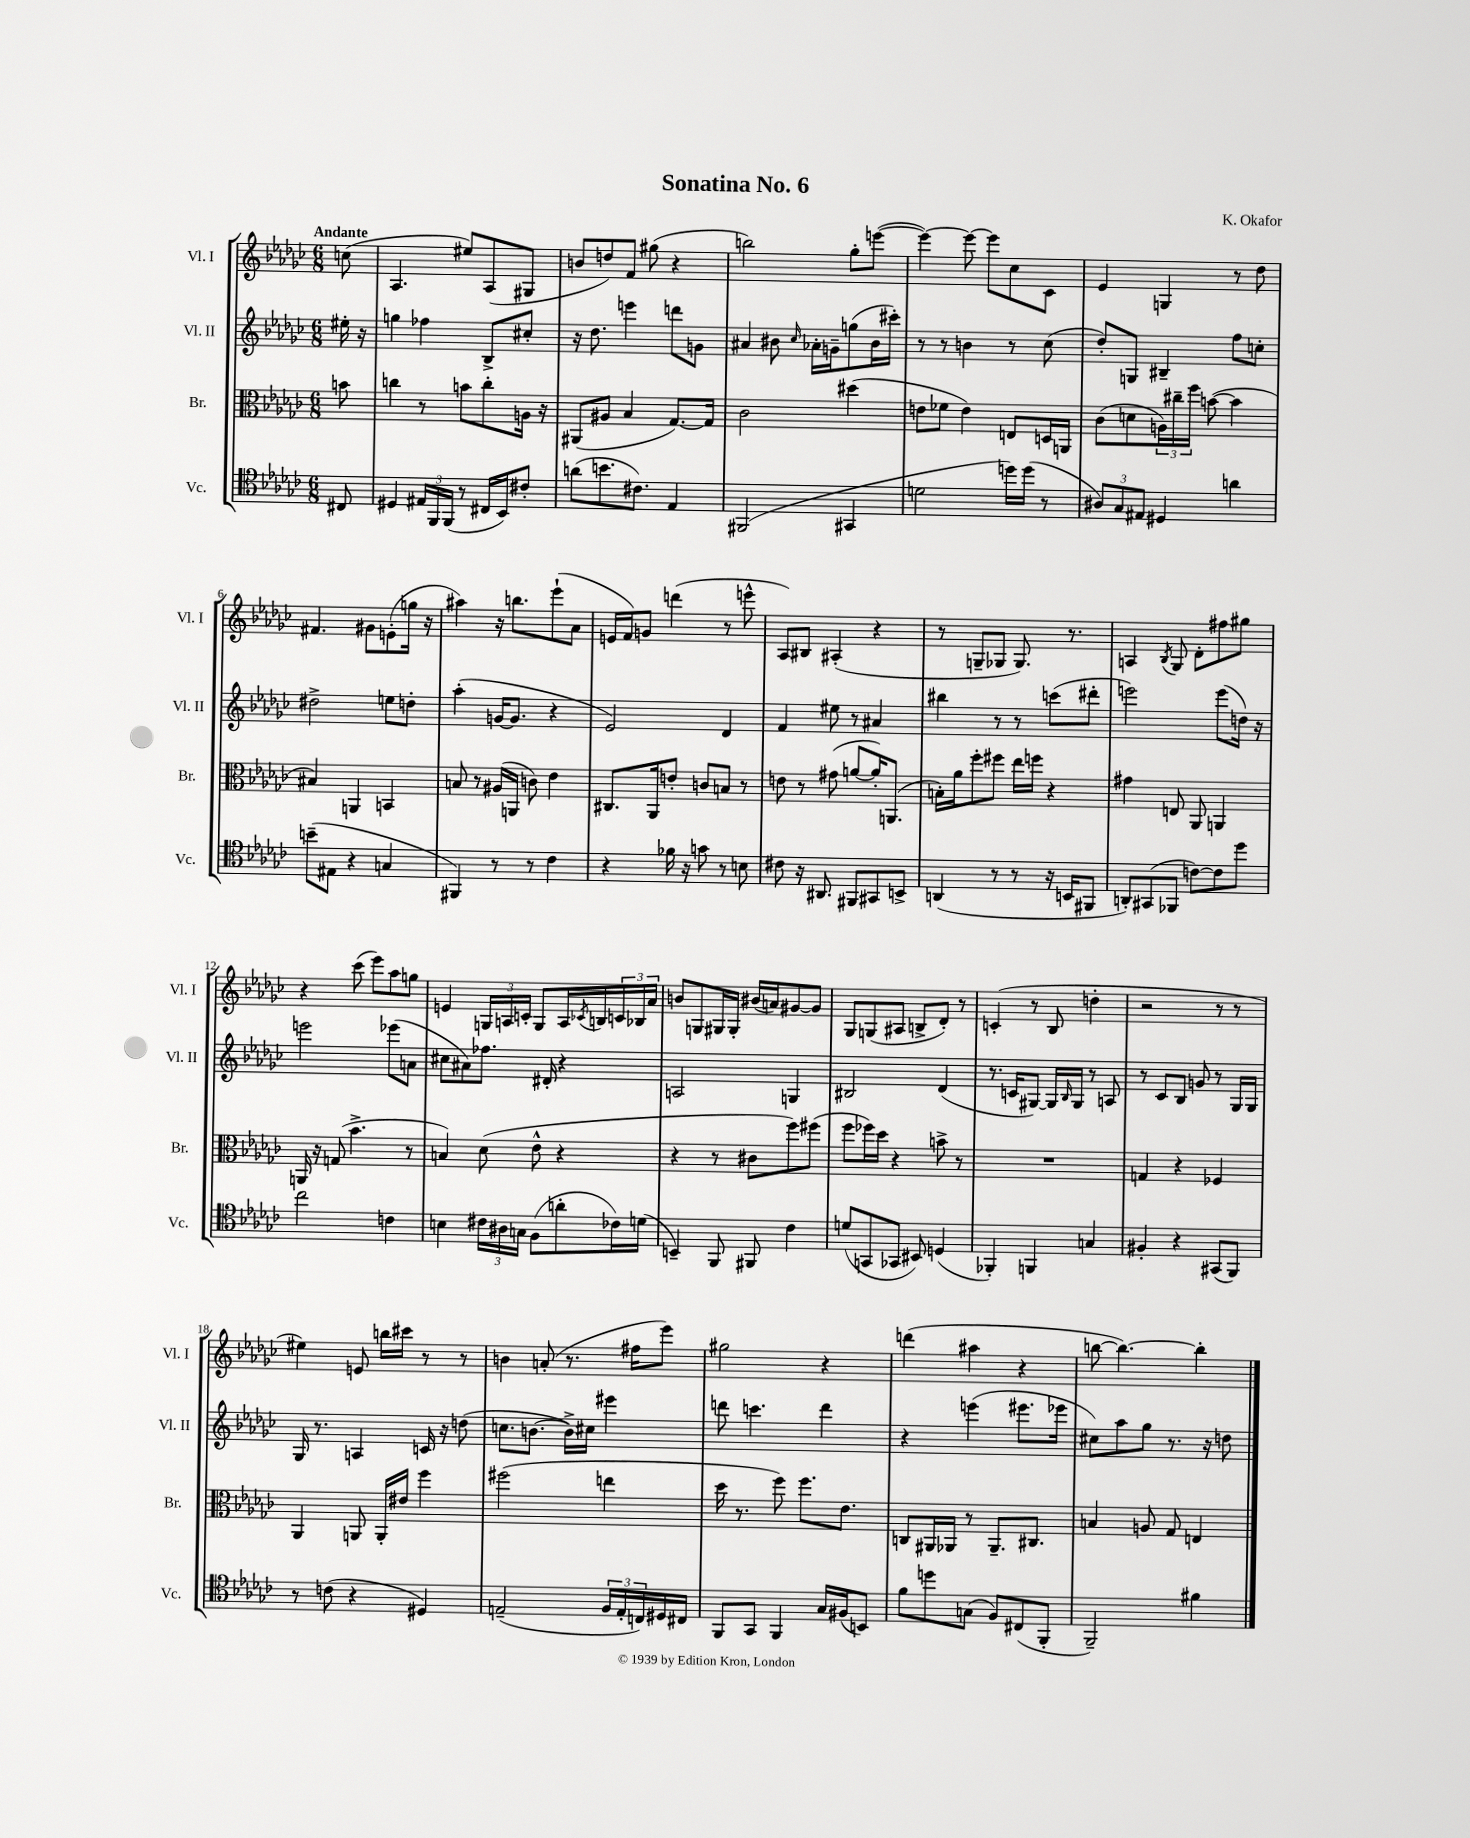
\header { title = "Sonatina No. 6" composer = "K. Okafor" }
<<
\new StaffGroup <<
\new Staff = "s0" \with { instrumentName = "Vl. I" shortInstrumentName = "Vl. I" } {
    \clef treble \key ges \major \numericTimeSignature \time 6/8 \partial 8 \tempo "Andante"
    c''8( |
    aes4. eis''8) aes8( gis8 |
    b'8 d''8) f'8 gis''8( r4 |
    b''2) ges''8-. e'''8~( |
    e'''4~) e'''8~ e'''8 ces''8 ces'8 |
    ees'4 g4 r8 des''8 |
    fis'4. gis'8 e'8-.( g''16 r16 |
    ais''4) r16 b''8. ees'''8-!( aes'8 |
    e'16 f'16) g'8 d'''4( r8 e'''8-^ |
    aes8) bis8 ais4-.( r4 |
    r8 g8-- ges8 ges8.) r8. |
    a4 \acciaccatura { bes8 } ges8 des'8-. fis''8 gis''8 |
    r4 ces'''8( ees'''8) aes''8 g''8 |
    e'4 \tuplet 3/2 { g16 a16 c'16-. } g8 a16 \acciaccatura { ces'8 } b16 \tuplet 3/2 { c'16 bes16 aes'16 } |
    b'8 g8 gis16 gis16-. bis'16( a'16) gis'8~ gis'8 |
    ges8 g8( ais8 b8-> des'8-.) r8 |
    c'4-.( r8 bes8 d''4-. |
    r2 r8 r8 |
    eis''4) e'8 b''16 cis'''16 r8 r8 |
    b'4 a'8-.( r8. fis''16 ees'''8) |
    gis''2 r4 |
    d'''4( ais''4 r4 |
    b''8~ b''4.~) b''4-. \bar "|." |
}
\new Staff = "s1" \with { instrumentName = "Vl. II" shortInstrumentName = "Vl. II" } {
    \clef treble \key ges \major \numericTimeSignature \time 6/8 \partial 8
    eis''16-. r16 |
    g''4 fes''4 bes8-> cis''8-. |
    r16 des''8. e'''4 d'''8 g'8 |
    ais'4 bis'8 \grace { ces''16 } aes'16-. g'16-- g''8( bis'16 cis'''16-.) |
    r8 r8 b'4 r8 ces''8( |
    des''8-.) g8 bis4-- f''8 c''8-. |
    dis''2-> e''8 d''8-. |
    aes''4-.( g'16~ g'8. r4 |
    ees'2) des'4 |
    f'4 eis''8 r8 ais'4 |
    bis''4 r8 r8 c'''8( dis'''8-. |
    e'''2) e'''8( d''16) r16 |
    e'''2 ees'''8( a'8 |
    cis''8 ais'8) fes''8. dis'16-. r4 |
    a2 g4 |
    bis2 des'4( |
    r8. c'16 gis8~) gis16 \grace { bes16 } gis16 r8 a8 |
    r8 ces'8 bes8 g'8 r8 ges16 ges16 |
    ges16 r8. a4 c'16 r16 d''8( |
    c''8. b'8.~ b'16->) cis''16 eis'''4 |
    d'''8 c'''4. d'''4 |
    r4 e'''4( eis'''8. ees'''16 |
    cis''8) aes''8 ges''8 r8. r16 d''8 \bar "|." |
}
\new Staff = "s2" \with { instrumentName = "Br." shortInstrumentName = "Br." } {
    \clef alto \key ges \major \numericTimeSignature \time 6/8 \partial 8
    b'8 |
    c''4 r8 b'8 c''8-. a16 r16 |
    ais,8( ais8 bes4 ges8.~) ges16 |
    ces'2 dis''4( |
    e'8 fes'8 e'4) e8 d16 a,16 |
    ces'8( d'8 \tuplet 3/2 { a16) cis''16-- f''16 } b'8~( b'4 |
    bis4) a,4 b,4 |
    b8 r8 ais16( a,16 c'8) ees'4 |
    cis8. aes,16 e'8-. c'8 b8 r8 |
    e'8 r8 gis'8( a'8~ a'16-.) a,8.( |
    b16-.) aes'16 f''8-. fis''8 ees''16 f''16 r4 |
    gis'4 e8 aes,8 a,4 |
    a,16 r16 g8( bes'4.-> r8 |
    b4) des'8( ees'8-^ r4 |
    r4 r8 cis'8 f''8) fis''8( |
    f''8 fes''16) des''16 r4 b'8-> r8 |
    R2. |
    g4 r4 fes4 |
    aes,4 a,8 a,16-. eis'16 f''4 |
    fis''2( e''4 |
    des''16 r8. f''8) f''8. ees'8. |
    c8 ais,16 aes,16 r8 aes,8.-- cis8. |
    b4 a8 ges8 e4 \bar "|." |
}
\new Staff = "s3" \with { instrumentName = "Vc." shortInstrumentName = "Vc." } {
    \clef tenor \key ges \major \numericTimeSignature \time 6/8 \partial 8
    cis8 |
    dis4 \tuplet 3/2 { eis16 f,16 f,16( } r8 cis16 bes,16) cis'8-. |
    a'8( b'8. cis'8.) ees4 |
    fis,2( gis,4 |
    d'2 d''16) d''16( r8 |
    \tuplet 3/2 { ais8) ges8 eis8 } dis4 a'4 |
    b'8--( eis8 r4 g4 |
    fis,4) r8 r8 ces'4 |
    r4 fes'16 r16 g'8 r8 b8 |
    cis'8 r16 ais,8. fis,8 gis,8 b,8-> |
    a,4( r8 r8 r16 b,16 fis,8 |
    a,8-.) gis,8( fes,8 c'8~) c'8 des''8 |
    ces''2 c'4 |
    b4 \tuplet 3/2 { cis'16 ais16 g16 } f8( a'8-. ces'16) d'16( |
    b,4--) f,8 fis,8 ces'4 |
    d'8( g,8 ges,8 bis,8) d4( |
    fes,4-.) f,4 g4 |
    fis4-. r4 gis,8( f,8) |
    r8 c'8( r4 dis4) |
    e2--( \tuplet 3/2 { f16 e16-. c16) } dis16 cis16 |
    f,8 ges,8 f,4 ges16 fis16( b,8) |
    f'8 d''8 g8( f8) cis8( f,8-. |
    f,2--) fis'4 \bar "|." |
}
>>
>>
